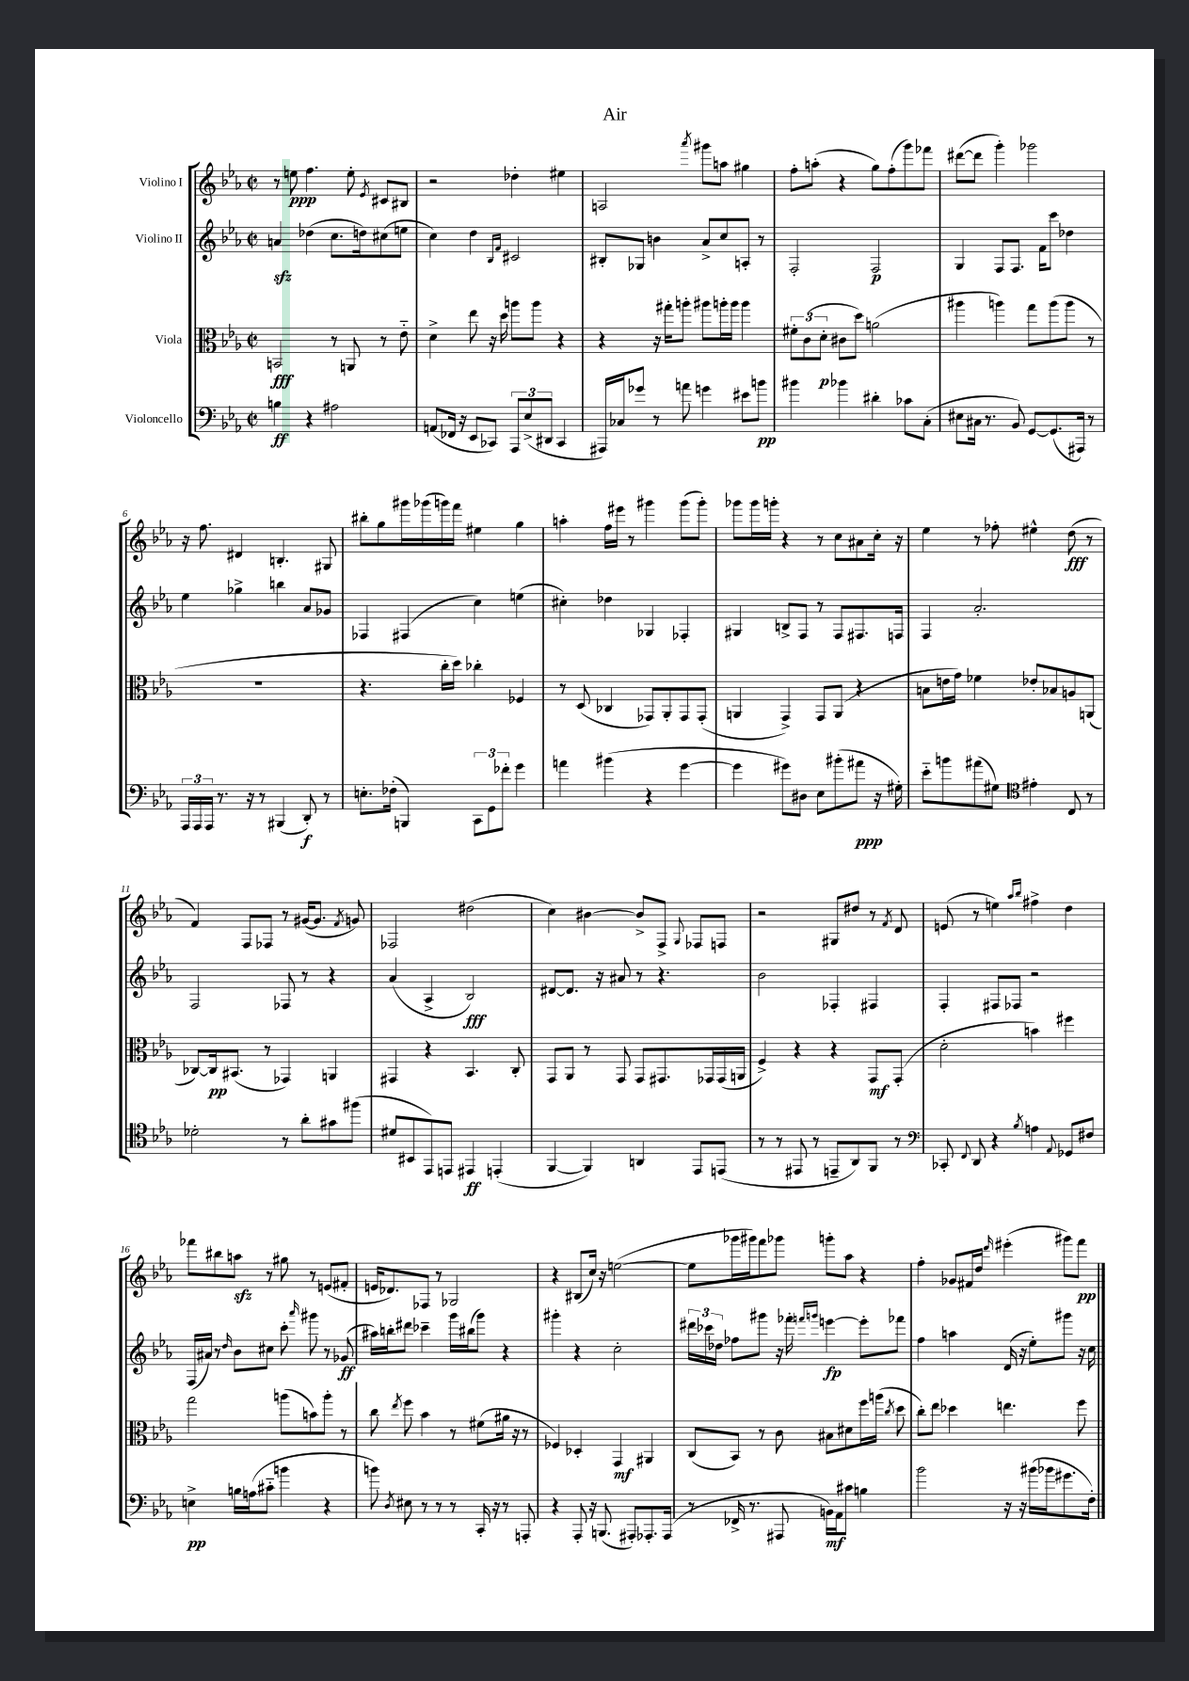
\header { title = "Air" }
<<
\new StaffGroup <<
\new Staff = "s0" \with { instrumentName = "Violino I" } {
    \clef treble \key ees \major \defaultTimeSignature \time 2/2
    \autoBeamOff r8 e''8\ppp f''4. e''8-. \acciaccatura { ees'8 } cis'8[ bis8] |
    r2 des''4-. eis''4 |
    a2 \acciaccatura { aes'''8 } gis'''8[ a''8] gis''4 |
    f''8[-. a''8]-.( r4 g''8[) f''8-.( g'''8) fes'''8] |
    dis'''8[~( dis'''8] g'''4-.) ges'''2 |
    r16 f''8. dis'4 b4.-. gis8 |
    bis''8[-. g''8 gis'''16 ges'''16( g'''16) f'''16] eis''4 g''4 |
    a''4-. f''16[ eis'''16] r8 gis'''4 gis'''8[( gis'''8]-.) |
    ges'''8[ ges'''16 g'''16]-. r4 r8 c''8[ ais'8 c''16]-. r16 |
    ees''4 r8 fes''8-. eis''4-^ d''8\fff( r8 |
    f'4) f8[ fes8] r8 gis'16[~( gis'8.] \acciaccatura { f'8 } g'8) |
    fes2 dis''2( |
    c''4) bis'4~ bis'8[-> f8]-> \appoggiatura { g8 } fes8[ f8] |
    r2 gis8[ dis''8] r8 \acciaccatura { f'8 } d'8 |
    e'8( r8 e''4) \grace { aes''16[ bes''16] } fis''4-> d''4 |
    fes'''8[ bis''8 a''8]\sfz r8 gis''8 r8 e'8[( fis'8]-. |
    e'16[ des'8.) fes8] r8 ges2 |
    r4 bis8[( c''16]) r16 e''2~( |
    e''8[ ges'''16 gis'''16) f'''8 ges'''8] g'''8[-. aes''8] r4 |
    f''4-. ges'8[ fis'16 d''16] \grace { d'''16 } eis'''4-.( gis'''8[) f'''8]\pp \bar "|." |
}
\new Staff = "s1" \with { instrumentName = "Violino II" } {
    \clef treble \key ees \major \defaultTimeSignature \time 2/2
    \autoBeamOff a'4\sfz des''4( c''8.[ d''16) cis''8( e''8] |
    c''4) d''4 \grace { bes16[ f'16] } cis'2 |
    bis8[-. ges8] b'4 aes'8[-> c''8 a8]-. r8 |
    f2-. f2\p |
    g4 f8[ f8.] f'16[ c'''8] des''4 |
    ees''4 ges''4-> b''4 aes'8[ ges'8] |
    fes4 fis4( c''4) e''4( |
    cis''4-.) des''4 ges4 fes4-. |
    gis4 b8[-> f8] r8 f8[ fis8. f16] |
    f4 aes'2.-. |
    f2 fes8 r8 r4 |
    aes'4( aes4-> bes2\fff) |
    dis'8[~ dis'8.] r16 ais'8 r8 r4. |
    bes'2 fes4-. fis4 |
    f4-. fis8[ fes8] r2 |
    f16[( ais'16]) r8 \grace { d''16 } bes'8[ cis''8] c'''8-. \grace { aes'''16 } gis'''8 r8 ges'8\ff( |
    ais''16[) b''16-. dis'''8] ces'''4-- g'''16[ bis''16( g'''8]) r4 |
    gis'''4-. r4 c''2-. |
    \tuplet 3/2 { dis'''16[ ces'''16 des''16] } fes''8[ gis'''8] r16 fes'''16-. \grace { f'''16[ g'''16] } e'''4~\fp e'''8[-. fes'''8] |
    f''4 a''4 d'16( r16 ees''8[-.) gis'''8] r16 c''16 \bar "|." |
}
\new Staff = "s2" \with { instrumentName = "Viola" } {
    \clef alto \key ees \major \defaultTimeSignature \time 2/2
    \autoBeamOff b,2\fff r8 a,8 r8 ees'8-_ |
    d'4-> ees''8 r16 d''16 a''8[ a''8] r4 |
    r4 r16 gis''16[-. a''8]-. ais''8[ a''16-. a''16] a''4 |
    \tuplet 3/2 { fis'8[-. c'8( d'8]-.\p } cis'8[ d''8]) a'2( |
    ais''4 a''4) g''8[ a''8( a''8] r8 |
    R1 |
    r4. c''16[-. d''16]) ces''4-. fes4 |
    r8 d8( ces4 ges,8[) aes,8-. ges,8 ges,8]-.( |
    a,4 g,4->) g,8[ a,8]( r4 |
    b8[ e'16 g'16]) fes'4 ees'8[-. bes8 a8 a,8]( |
    ces8[~) ces16\pp bis,8.]( r8 ges,4) a,4 |
    gis,4 r4 bes,4. c8-. |
    g,8[ aes,8] r8 g,8 g,8[ gis,8. ges,16 ges,16( a,16] |
    f4->) r4 r4 g,8[\mf g,8]-.( |
    d'2-. b'4) fis''4 |
    g''2 a''8[( b'8) a''8]-. r8 |
    c''8 \acciaccatura { ees''8 } f''8 bes'4 r8 fis'8[( ais'16] r16 r8 |
    fes4) des4-. g,4\mf ais,4 |
    c8[( bes,8]) r8 c'8 bis8[ dis'8 f''16 a''16]( \acciaccatura { c''8 } d''8 |
    c''8[-.) ees''8] des''4 e''4. f''8 \bar "|." |
}
\new Staff = "s3" \with { instrumentName = "Violoncello" } {
    \clef bass \key ees \major \defaultTimeSignature \time 2/2
    \autoBeamOff b4\ff r4 ais2 |
    a,8[( fes,16] r16 ees,8[ ces,8]) \tuplet 3/2 { aes,,8[ ees8->( dis,8] } ces,4 |
    ais,,16[) ces16 ges'8] r8 a'8 g'4 eis'8[ b'8]\pp |
    bis'4 bes'4 dis'4-. ces'8[ c8]-.( |
    eis8[ cis16] r8. bes,8) g,8[~ g,8.( ais,,16]) r8 |
    \tuplet 3/2 { aes,,16[ aes,,16 aes,,16] } r8. r16 r8 bis,,4( d,8-.\f) r8 |
    e8.[-. fes16]-.( b,,4) \tuplet 3/2 { c,8[ g,8 fes'8]-. } g'4 |
    a'4 bis'4( r4 g'4~ |
    g'4 gis'8[) dis8] ees8[ bis'8-.( ais'8]\ppp r16 gis16-.) |
    ees'8[-_ b'8 ais'8( gis8]) \clef tenor eis'4-. c8 r8 |
    des'2-. r8 aes'8[-. gis'8 fis''8]( |
    dis'8[ bis,8 ees,8) e,8] eis,4\ff e,4-.( |
    f,4~ f,4) a,4 ees,8[ e,8]( |
    r8 r8 eis,8 r8 e,8[-- aes,8) f,8] r8 |
    \clef bass ces,8-. \appoggiatura { f,8 } d,8 r4 \acciaccatura { bes8 } a4 \appoggiatura { aes,8 } ges,8[ fis8] |
    e4->\pp b16[ a16( cis'8]-_ b'4 r4 |
    b'8) \acciaccatura { d8 } eis8 r8 r8 r8 c,16-. r16 r8 a,,8-. |
    r4 aes,,8-. r16 b,,8.( ais,,8[-.) aes,,8.-. aes,,16]( |
    r8 fes,16-> r8. ais,,8 b,16[\mf) aes,16 cis'8] b4 |
    bes'2 r16 r16 bis'16[( bes'16 gis'8. f16]-.) \bar "|." |
}
>>
>>
